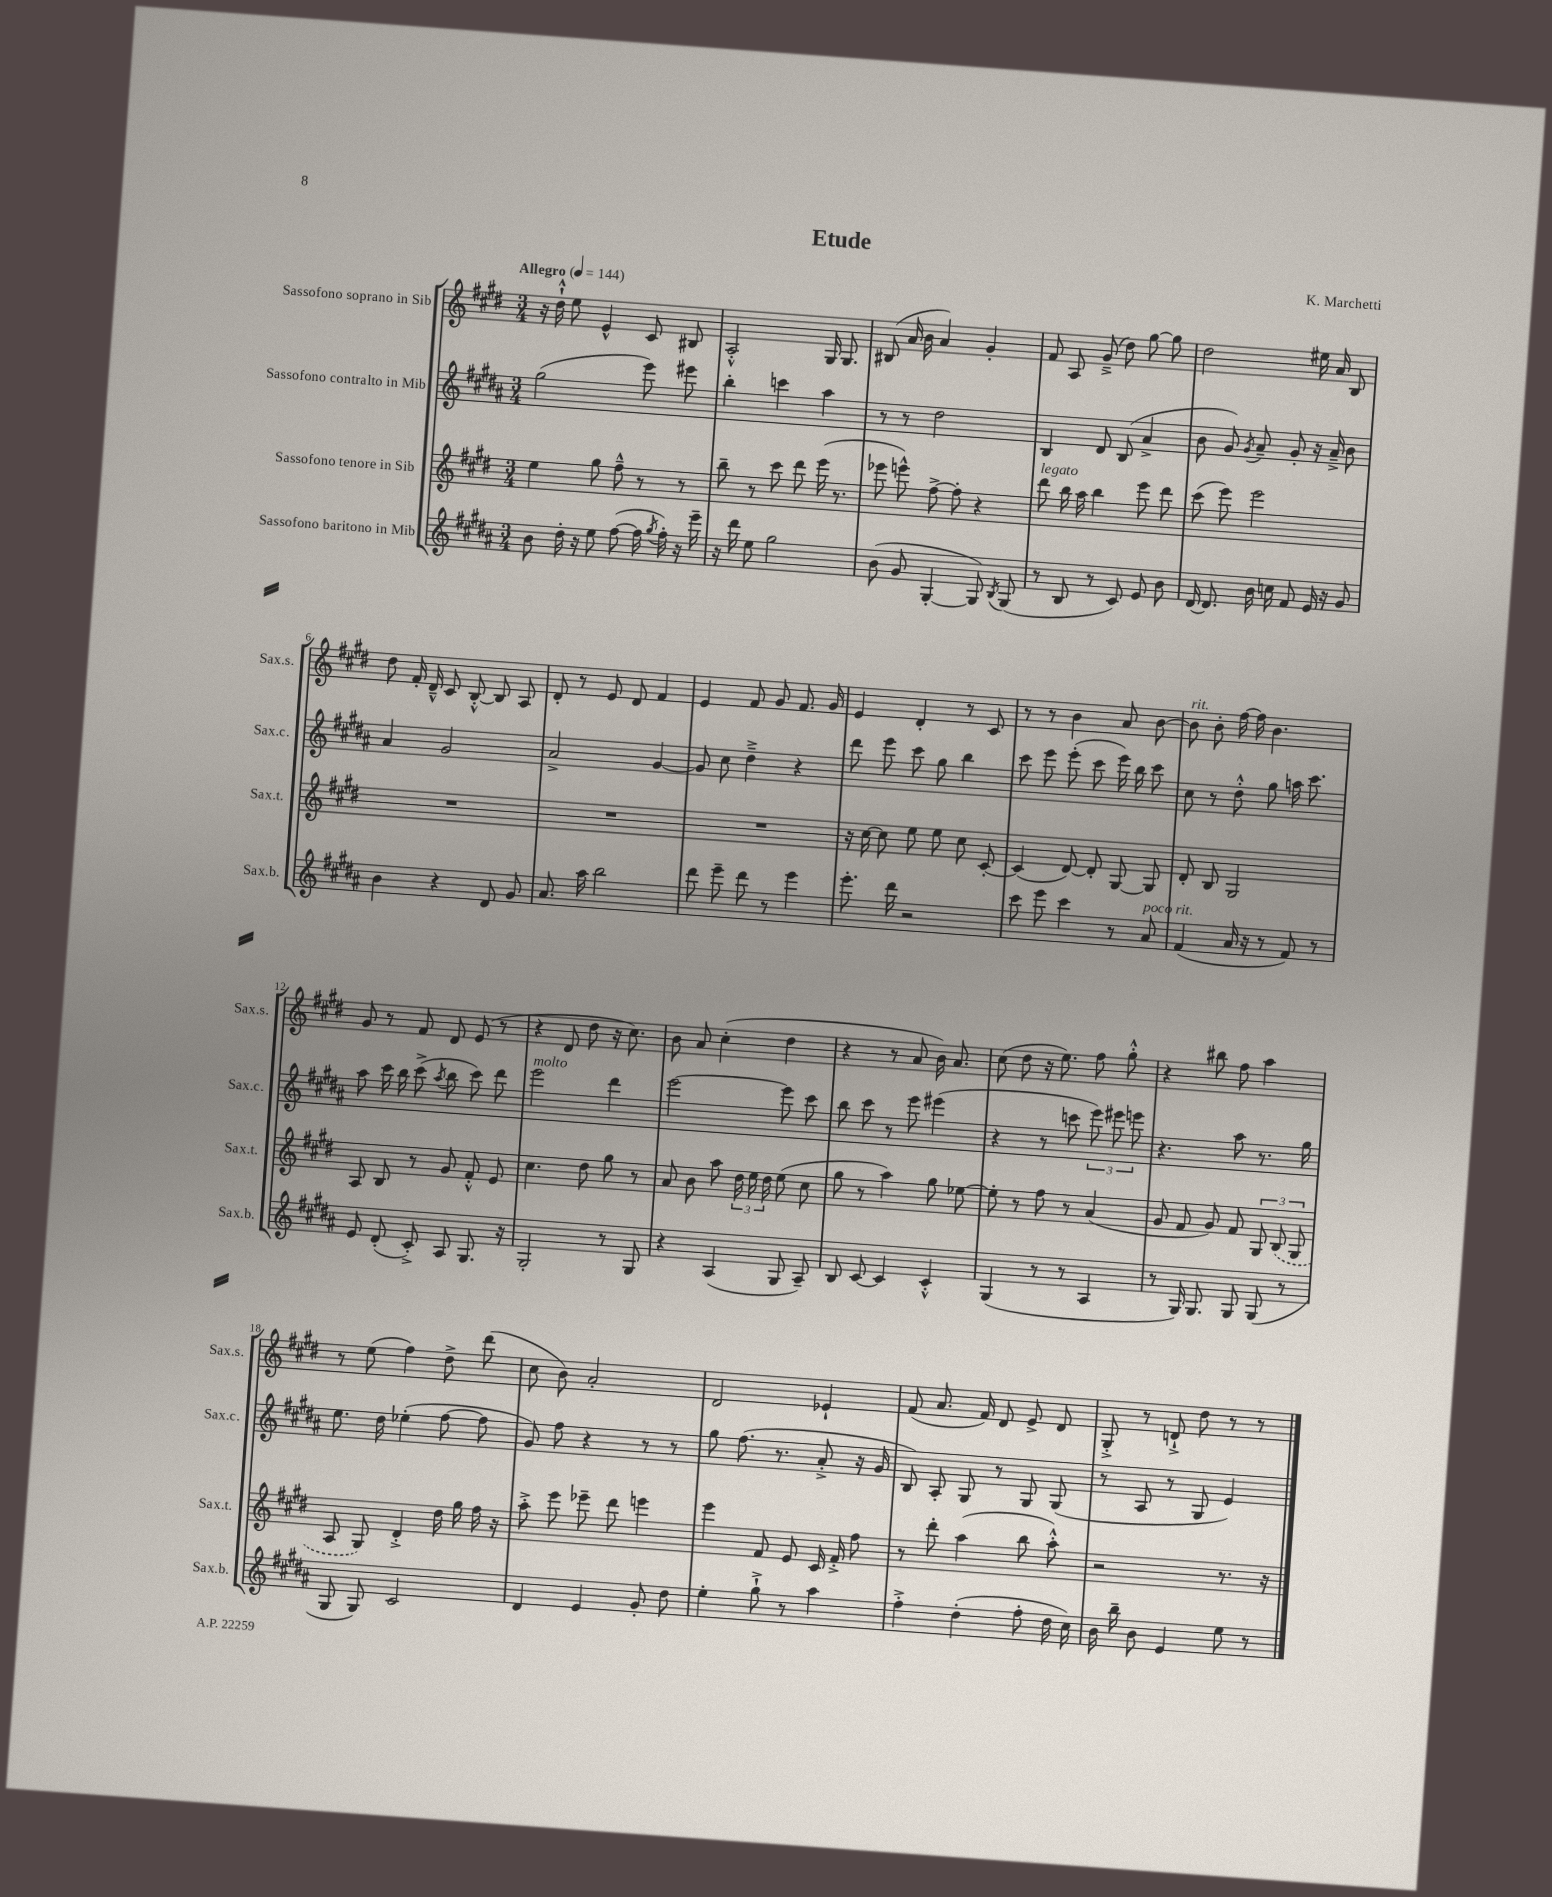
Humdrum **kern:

**kern	**kern	**kern	**kern
*staff4	*staff3	*staff2	*staff1
*clefG2	*clefG2	*clefG2	*clefG2
*k[f#c#g#d#a#]	*k[f#c#g#d#]	*k[f#c#g#d#a#]	*k[f#c#g#d#]
*M3/4	*M3/4	*M3/4	*M3/4
*MM144	*MM144	*MM144	*MM144
8b\	4ee\	(2gg#\	16r
.	.	.	16dd#`^^\
16dd#'\	.	.	8ee\
16r	.	.	.
8ee\	8gg#\	.	4e^^/
([8ff#\	8ff#~^^\	.	.
16ff#\]	8r	8eee\)	8c#/
8qgg#/	.	.	.
16ff#'\)	.	.	.
16r	8r	8eee#\	8B#/
16eee~\	.	.	.
=	=	=	=
16r	8bb~\	4bb'\	2A'^^/
16ddd#\	.	.	.
8ee\	8r	.	.
2gg#\	8ccc#\	4ccc\	.
.	8ddd#\	.	.
.	(16eee\	4aa#\	16G#/
.	8.r	.	8.G#/
=	=	=	=
(8b\	8eee-\	8r	(8B#/
8g#/	8eee^^\)	8r	16a/
.	.	.	16b\
[4G#'/	[8ff#^\	2dd#\	4a/)
.	8ff#'\]	.	.
8G#/])	4r	.	4g#'/
8qB/	.	.	.
(8G#/	.	.	.
=	=	=	=
8r	8ddd#\	4B/	8f#/
8B/	16bb\	.	8A/
.	16aa\	.	.
8r	4bb\	8d#/	(8g#~^/
8c#/)	.	(8B/	8dd#\)
8e/	8eee\	4a#^/	[8gg#\
8b\	8ddd#\	.	8gg#\]
=	=	=	=
[16d#/	(8ccc#\	8b\	2dd#\
8.d#/]	.	.	.
.	8eee\)	8g#/)	.
.	.	8qg#/	.
16b\	2eee\	8a#~/	.
16cc\	.	.	.
8f#/	.	8g#'/	.
16e/	.	16r	16ee#\
16r	.	16a#~^/	16a/
8g#/	.	8b\	8B/
=	=	=	=
4b\	2.r	4a#/	8dd#\
.	.	.	16f#'/
.	.	.	16d#~^^/
4r	.	2g#/	8c#/
.	.	.	[8B'^^/
8d#/	.	.	8B/]
8g#/	.	.	8A/
=	=	=	=
8.a#/	2.r	2a#^/	8d#'/
.	.	.	8r
16aa#\	.	.	.
2bb\	.	.	8e/
.	.	.	8d#/
.	.	[4g#/	4f#/
=	=	=	=
8ddd#\	2.r	8g#/]	4e/
8eee~\	.	8cc#\	.
8ddd#\	.	4dd#~^\	8f#/
8r	.	.	8g#/
4eee\	.	4r	8.f#/
.	.	.	16g#/
=	=	=	=
8.eee'\	16r	8ddd#\	4e/
.	[16cc#\	.	.
.	8cc#\]	8eee\	.
16ddd#\	.	.	.
2r	8ee\	8ccc#\	4d#'/
.	8ee\	8gg#\	.
.	8cc#\	4bb\	8r
.	[8c#'/	.	8c#/
=	=	=	=
8ccc#\	(4c#/]	8ccc#\	8r
8eee\	.	8eee\	8r
4ccc#\	[8d#/)	(8eee'\	4b\
.	8d#'/]	8ccc#\	.
8r	[8G#/	16eee\)	8a/
.	.	16bb\	.
8a#/	8G#/]	8ccc#\	[8b\
=	=	=	=
(4f#/	8d#'/	8cc#\	8b\]
.	8B/	8r	8b'\
16a#/	2G#/	8dd#'^^\	[16ff#\
16r	.	.	16ff#\]
8r	.	8gg#\	4.b\
8f#/)	.	16aa\	.
.	.	8.ccc#\	.
8r	.	.	.
=	=	=	=
8e/	8A/	8aa#\	8g#/
(8d#'/	8B/	16ccc#\	8r
.	.	16bb\	.
8c#'^/)	8r	(8ccc#^\	8f#/
.	.	8qaa#/	.
8A#/	8g#/	8bb\	8d#/
8.G#/	8f#'^^/	8ccc#\)	(8e/
.	8e/	8ddd#\	8r
16r	.	.	.
=	=	=	=
2G#'/	4.cc#\	2eee\	4r
.	.	.	8d#/
.	8dd#\	.	8dd#\
8r	8gg#\	4ddd#\	16r
.	.	.	8.cc#\)
8G#/	8r	.	.
=	=	=	=
4r	8a/	[2eee\	8b\
.	8b\	.	8a/
(4A#/	8aa\	.	(4cc#'\
.	24dd#\	.	.
.	24ee\	.	.
.	24dd#\	.	.
8G#/	(8ee\	8eee\]	4dd#\
8A#~/)	8cc#\	8ccc#\	.
=	=	=	=
8B/	8gg#\	8bb\	4r
[8c#/	8r	8ccc#\	.
4c#/]	4aa\)	8r	8r
.	.	8eee\	8a/
4c#'^^/	8gg#\	(4eee#\	16b\)
.	.	.	8.a/
.	[8ee-\	.	.
=	=	=	=
(4G#/	8ee-'\]	4r	(8cc#\
.	8r	.	8dd#\
8r	8ff#\	8r	16r
.	.	.	8.ee\)
8r	8r	8ccc\	.
4A#/	(4a/	12eee\)	8ff#\
.	.	12eee#\	.
.	.	.	8gg#'^^\
.	.	12eee\	.
=	=	=	=
8r	8g#/	4.r	4r
16G#/)	8f#/	.	.
8.G#/	.	.	.
.	8g#/)	.	8bb#\
8G#/	8f#/	8aa#\	8ff#\
(8G#/	12G#/	8.r	4aa\
.	(12B/	.	.
8r	.	.	.
.	12G#/	.	.
.	.	16gg#\	.
=	=	=	=
8G#/	8A/	8.ee\	8r
8G#/)	8G#/)	.	(8ee\
.	.	16dd#\	.
2c#/	4d#'^/	(4ee-'\	4ff#\)
.	16dd#\	[8ff#\	8dd#^\
.	16gg#\	.	.
.	16ff#\	8ff#\]	(8ddd#\
.	16r	.	.
=	=	=	=
4d#/	8aa'^\	8g#/)	8cc#\
.	8eee\	8ff#\	8b\)
4e/	8eee-~\	4r	2a'/
.	8ddd#\	.	.
8g#'/	4eee\	8r	.
8dd#\	.	8r	.
=	=	=	=
4ee'\	4eee\	8gg#\	2d#/
.	.	(8.ff#\	.
8gg#`^\	8f#/	.	.
.	.	8.r	.
8r	8e/	.	.
4aa#\	16c#/	8a#'^/	4e-`/
.	16f#'^/	.	.
.	8ff#\	16r	.
.	.	16g#/	.
=	=	=	=
4ff#'^\	8r	8B/)	(8f#/
.	8ddd#'\	8A#'/	8.a/
(4dd#'\	(4aa\	8G#/	.
.	.	.	16f#/)
.	.	8r	8d#/
8ff#'\	8bb\	8G#/	8e^/
16dd#\	8aa'^^\)	(8G#/	8d#/
16cc#\)	.	.	.
=	=	=	=
16b\	2r	8r	8G#'^/
16bb~\	.	.	.
8b\	.	8A#/	8r
4e/	.	8r	8d`^/
.	.	8G#/	8dd#\
8ee\	8.r	4e/)	8r
8r	.	.	8r
.	16r	.	.
==	==	==	==
*-	*-	*-	*-
